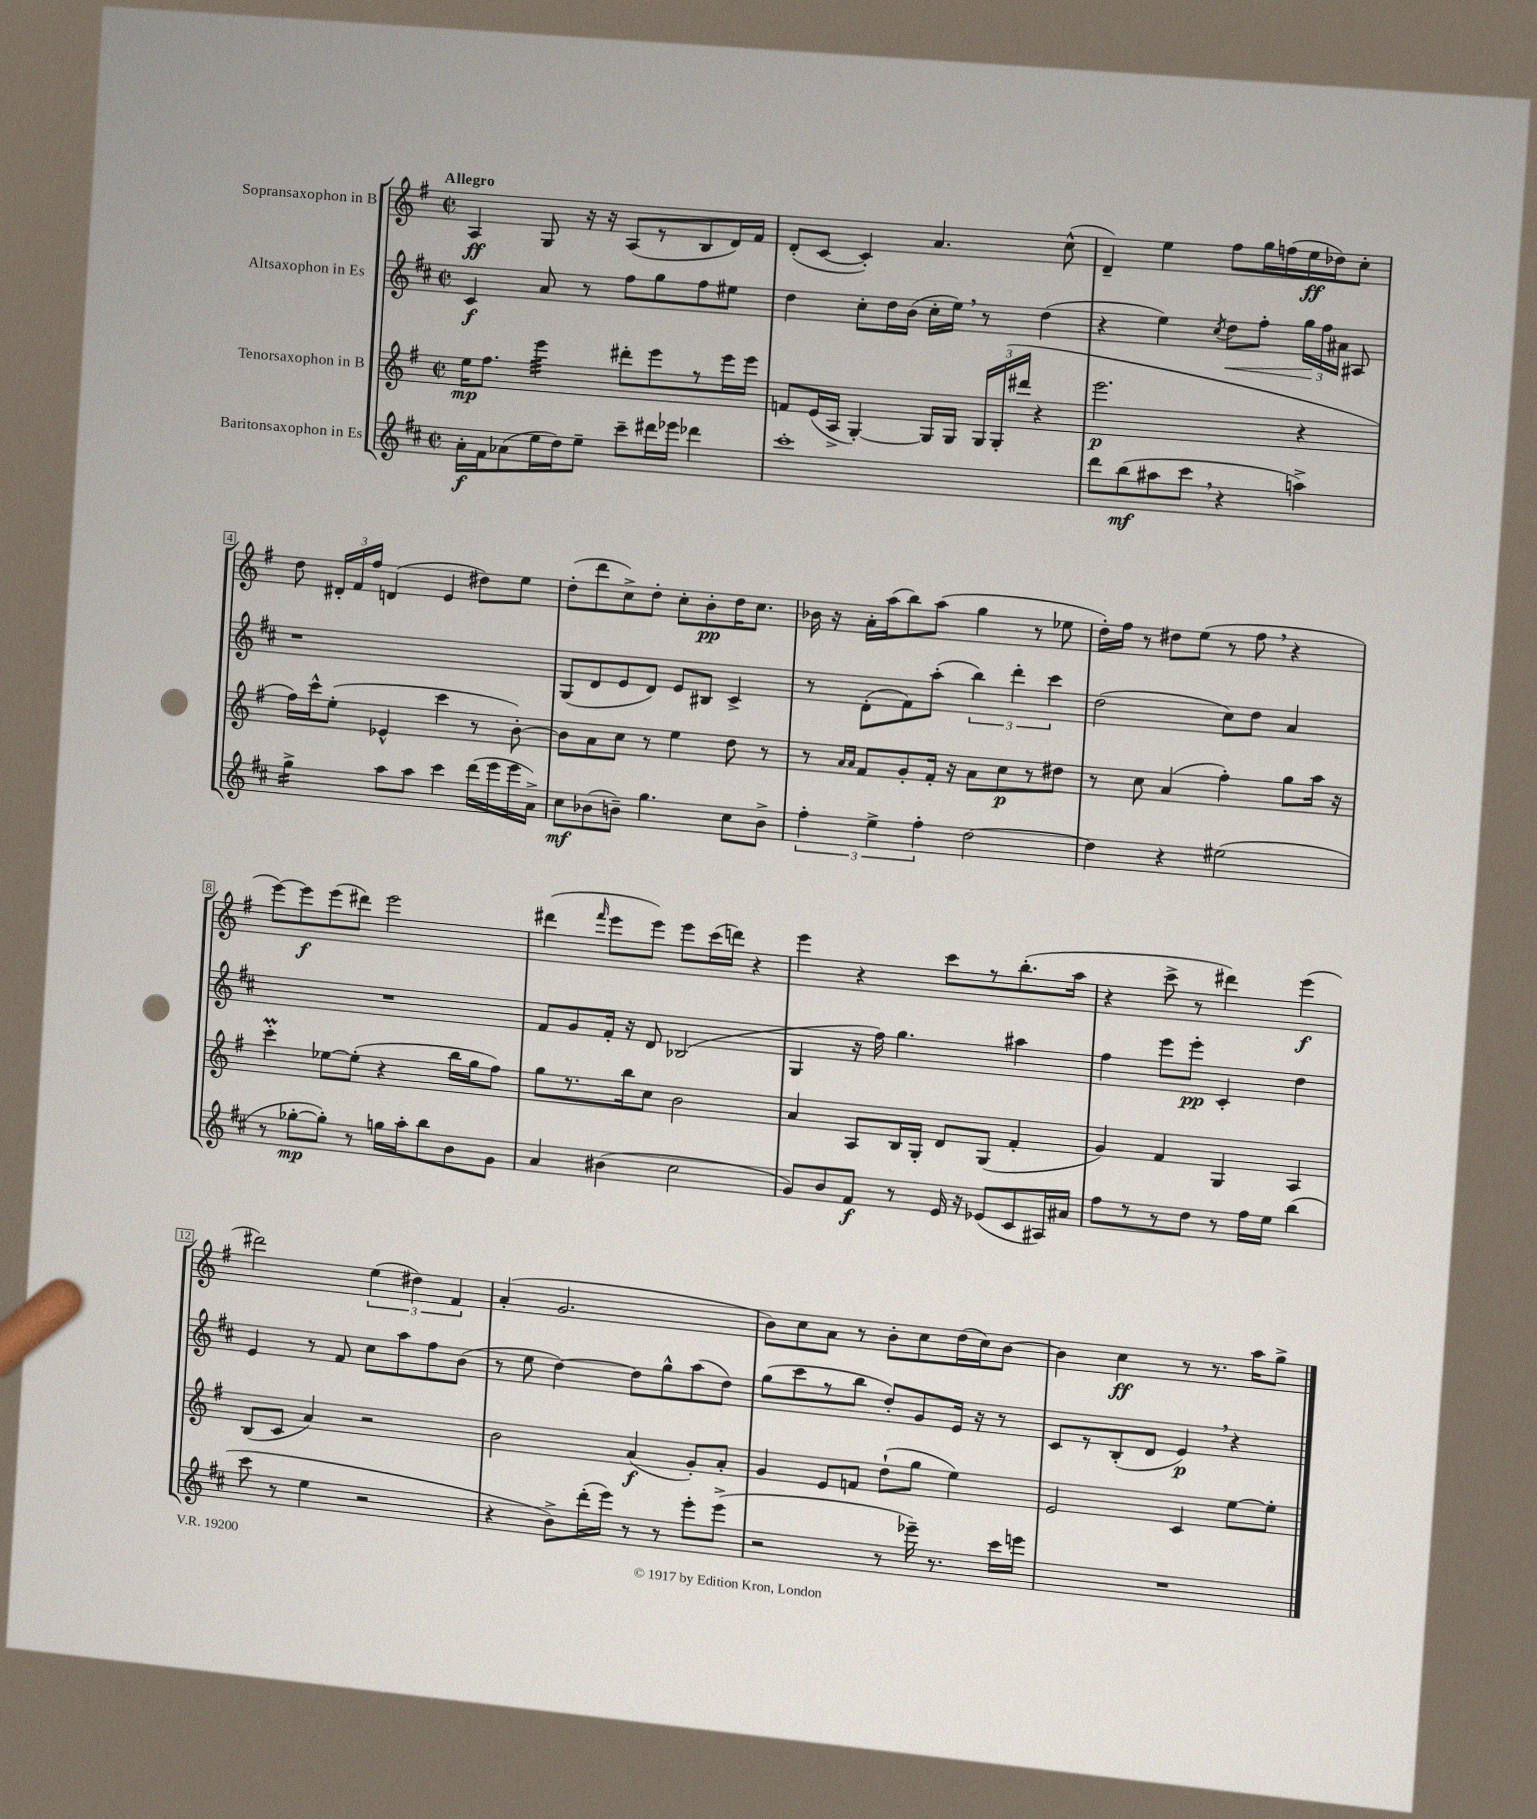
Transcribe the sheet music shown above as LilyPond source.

<<
\new StaffGroup <<
\new Staff = "s0" \with { instrumentName = "Sopransaxophon in B" } {
    \clef treble \key g \major \defaultTimeSignature \time 2/2 \tempo "Allegro"
    \autoBeamOff a4\ff g8 r16 r16 a8[( r8 b8 d'16) fis'16] |
    d'8[-.( c'8]~ c'4-.) a'4. c''8-^( |
    d'4--) e''4 fis''8[ g''16 f''16( e''16\ff des''16) c''8]-. |
    d''8 \tuplet 3/2 { dis'16[-. fis'16 fis''16] } d'4( e'4 dis''8[) e''8] |
    d''8[-.( d'''8 c''8->) d''8]-. c''8[-. b'8-.\pp d''16 c''8.] |
    bes'16 r16 a'16[-. a''16( b''8) a''8]( g''4 r8 ees''8 |
    d''16[-.) fis''16] r8 dis''8[ e''8]( r8 fis''8 \breathe r4 |
    e'''8[~) e'''8\f e'''8( dis'''8]) e'''2 |
    dis'''4( \grace { fis'''16 } e'''8[ e'''8]) e'''8[ c'''16( d'''16]) r4 |
    e'''4 r4 c'''8[ r8 b''8.-.( a''16] |
    r4 c'''8-> r8 dis'''4) e'''4\f( |
    dis'''2) \tuplet 3/2 { e''4( dis''4) fis'4 } |
    a'4-.( g'2. |
    b'8[) c''8 a'8] r8 b'8[-. c''8 d''16( c''16) b'8]~ |
    b'4 c''4\ff r8 r8. a''16[ g''8]-> \bar "|." |
}
\new Staff = "s1" \with { instrumentName = "Altsaxophon in Es" } {
    \clef treble \key d \major \defaultTimeSignature \time 2/2
    \autoBeamOff cis'4\f a'8 r8 fis''8[ g''8 fis''8 eis''8] |
    d''4 cis''8[-. d''16 b'16]( cis''16[-. e''16]) \breathe r8 d''4( |
    r4 e''4) \acciaccatura { cis''8 } d''8[\< fis''8]-. \tuplet 3/2 { g''16[\! fis''16 ais'16] } ais8 |
    r1 |
    g8[( d'8 e'8 d'8]) e'8[ bis8] cis'4-> |
    r8 d'8[-.( fis'8) a''8]-.( \tuplet 3/2 { b''4) d'''4-. cis'''4 } |
    d''2( cis''8[) d''8] a'4 |
    R1 |
    fis'8[ g'8 fis'16]-. r16 d'8 bes2( |
    g4 r16 fis''16) g''4. ais''4 |
    fis''4 e'''8[ e'''8]-.\pp cis'4-. d''4 |
    e'4 r8 fis'8 cis''8[ a''8 fis''8 b'8]( |
    r8 e''8 d''4~) d''8[ g''8-^ a''8( d''8]) |
    g''8[( cis'''8 r8 b''8] d''8[-.) g'8 e'16] r16 r8 |
    cis'8[ r8 b8-.( d'8] e'4\p) \breathe r4 \bar "|." |
}
\new Staff = "s2" \with { instrumentName = "Tenorsaxophon in B" } {
    \clef treble \key g \major \defaultTimeSignature \time 2/2
    \autoBeamOff e''16[\mp fis''8.] e'''4:32 dis'''8[-. e'''8 r8 e'''16 e'''16] |
    f'8[ e'16( a16]-> g4~-.) g16[ g16] \tuplet 3/2 { g16[ g16-.( dis'''16] } r4 |
    e'''2.\p r4 |
    fis''16[) c'''16-^ e''8]-.( ees'4-^ c'''4 r8 b'8~-.) |
    b'8[ a'8 c''8] r8 e''4 d''8 r8 |
    r8 \grace { a'16[ a'16] } fis'8[ g'8-. fis'16]-. r16 a'8[ c''8\p r8 dis''8] |
    r8 c''8 a'4( fis''4-.) g''8[ a''16] r16 |
    c'''4-.\prall ees''8[~ ees''8]-.( r4 b''16[ g''16 fis''8]) |
    g''8[ r8. b''16 c''8] b'2 |
    a'4 a8[ b16 g16]-. d'8[ g8]( fis'4-. |
    g'4) fis'4 g4 a4 |
    b8[( c'8] a'4) r2 |
    b'2 a'4\f( g'8[-.) a'8]-. |
    g'4 e'8[ f'8] d''8[-!( g''8] e''4) |
    e'2 c'4 e''8[~ e''8]-. \bar "|." |
}
\new Staff = "s3" \with { instrumentName = "Baritonsaxophon in Es" } {
    \clef treble \key d \major \defaultTimeSignature \time 2/2
    \autoBeamOff a'16[-.\f fis'16 aes'8( e''16 d''16) e''8]-- cis'''8[-- dis'''16 ees'''16] des'''4 |
    cis'''1-. |
    d'''8[ b''8\mf( ais''8 cis'''8] \breathe r4 a''4->) |
    g''4:16-> a''8[ a''8] cis'''4 d'''16[( e'''16 e'''16 a'16]->) |
    cis''8[\mf bes'8( b'8]--) g''4. cis''8[ b'8]-> |
    \tuplet 3/2 { fis''4-. e''4-> fis''4-. } d''2~ |
    d''4 r4 eis''2( |
    r8 ges''8[~-.\mp ges''8]-.) r8 g''16[ a''16-. b''8 b'8 g'8] |
    a'4 bis'4( cis''2 |
    g'8[) b'8 fis'8]\f r8 e'16 r16 ees'8[( cis'8 ais16) ais'16] |
    fis''8[ r8 r8 d''8] r8 fis''16[ e''16] b''4( |
    cis'''8 r8 e''4 r2 |
    r4 b'8[->) d'''16-.( e'''16]) r8 r8 e'''8[-. e'''8]->( |
    r2 r8 ees'''16--) r8. cis'''16[ e'''16] |
    R1 \bar "|." |
}
>>
>>
\layout { \context { \Score \override BarNumber.stencil = #(make-stencil-boxer 0.1 0.3 ly:text-interface::print) } }
